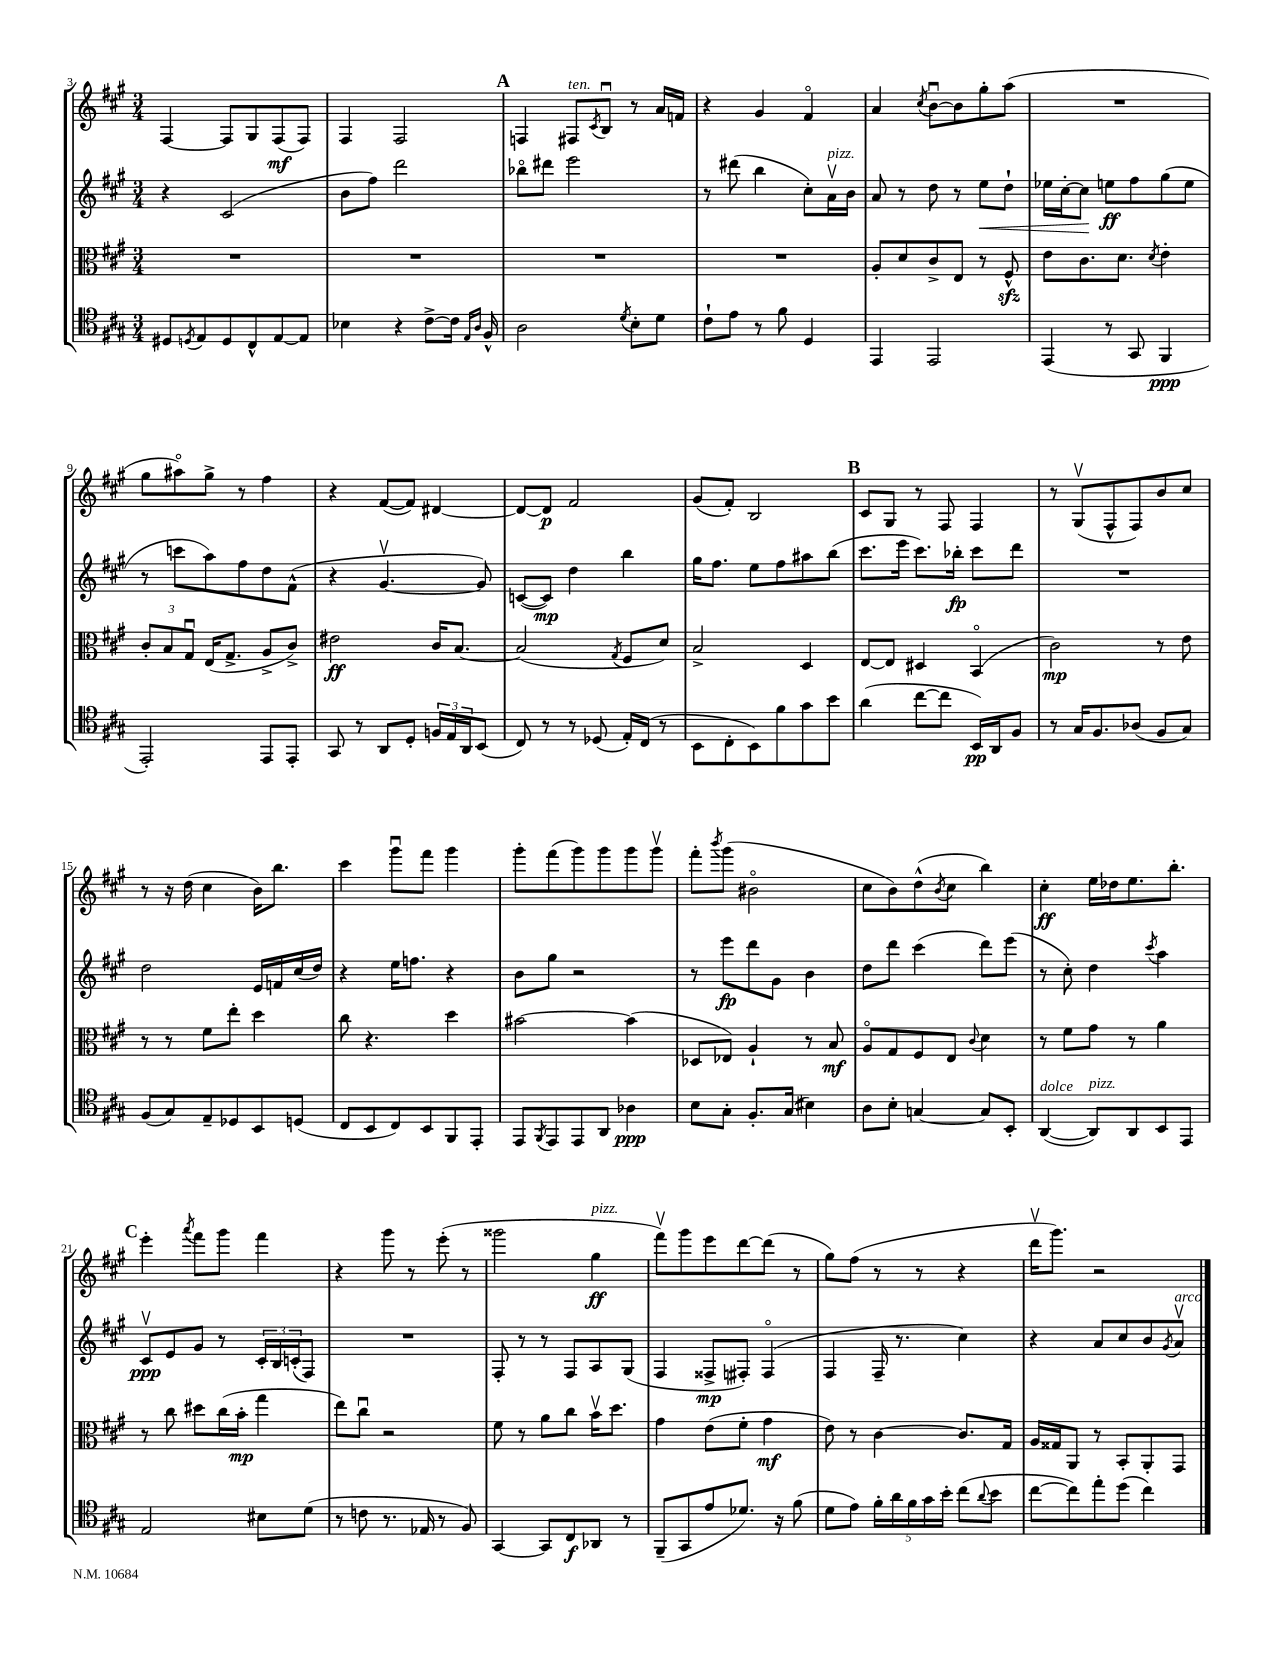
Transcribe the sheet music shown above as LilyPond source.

<<
\new StaffGroup <<
\new Staff = "s0" {
    \clef treble \key a \major \numericTimeSignature \time 3/4
    fis4~ fis8 gis8 fis8\mf( fis8) |
    fis4 fis2 |
    \mark \markup { \bold "A" } f4 fis8^\markup { \italic "ten." } \acciaccatura { cis'8 } b8\downbow r8 a'16 f'16 |
    r4 gis'4 fis'4\flageolet |
    a'4 \acciaccatura { cis''8 } b'8~\downbow b'8 gis''8-. a''8( |
    R2. |
    gis''8 ais''8\flageolet) gis''8-> r8 fis''4 |
    r4 fis'8~( fis'8) dis'4~ |
    dis'8~ dis'8\p fis'2 |
    gis'8( fis'8-.) b2 |
    \mark \markup { \bold "B" } cis'8 gis8 r8 fis8 fis4 |
    r8 gis8\upbow( fis8-^ fis8) b'8 cis''8 |
    r8 r16 d''16( cis''4 b'16) b''8. |
    cis'''4 gis'''8\downbow fis'''8 gis'''4 |
    gis'''8-. fis'''8( gis'''8) gis'''8 gis'''8 gis'''8\upbow |
    fis'''8-. \acciaccatura { b'''8 } gis'''8( bis'2\flageolet |
    cis''8 b'8) d''8-^( \acciaccatura { b'8 } cis''8 b''4) |
    cis''4-.\ff e''16 des''16 e''8. b''8.-. |
    \mark \markup { \bold "C" } e'''4-. \acciaccatura { a'''8 } fis'''8 gis'''8 fis'''4 |
    r4 gis'''8 r8 e'''8-.( r8 |
    gisis'''2 gis''4\ff^\markup { \italic "pizz." } |
    fis'''8\upbow) gis'''8 e'''8 d'''8~ d'''8( r8 |
    gis''8) fis''8( r8 r8 r4 |
    d'''16\upbow gis'''8.) r2 \bar "|." |
}
\new Staff = "s1" {
    \clef treble \key a \major \numericTimeSignature \time 3/4
    r4 cis'2( |
    b'8 fis''8) d'''2 |
    \mark \markup { \bold "A" } bes''8\flageolet dis'''8 e'''2 |
    r8 dis'''8( b''4 cis''8-.) a'16\upbow^\markup { \italic "pizz." } b'16 |
    a'8 r8 d''8 r8 e''8\< d''8-! |
    ees''16 cis''16~-. cis''8\! e''8\ff fis''8 gis''8( e''8 |
    r8 c'''8 a''8) fis''8 d''8 fis'8-^( |
    r4 gis'4.~\upbow gis'8) |
    c'8~( c'8\mp) d''4 b''4 |
    gis''16 fis''8. e''8 fis''8 ais''8 b''8( |
    \mark \markup { \bold "B" } cis'''8. e'''16 cis'''8.) bes''16-.\fp cis'''8 d'''8 |
    R2. |
    d''2 e'16 f'16 cis''16( d''16) |
    r4 e''16 f''8. r4 |
    b'8 gis''8 r2 |
    r8 e'''8\fp d'''8 gis'8 b'4 |
    d''8 d'''8 cis'''4( d'''8) e'''8( |
    r8 cis''8-.) d''4 \acciaccatura { cis'''8 } a''4 |
    \mark \markup { \bold "C" } cis'8\upbow\ppp e'8 gis'8 r8 \tuplet 3/2 { cis'16-. b16 c'16-.( } fis8) |
    R2. |
    fis8-. r8 r8 fis8 a8 gis8( |
    fis4 fisis8->\mp fis8-.) fis4\flageolet( |
    fis4 fis16-- r8. cis''4) |
    r4 a'8 cis''8 b'8 \acciaccatura { gis'8 } a'8\upbow^\markup { \italic "arco" } \bar "|." |
}
\new Staff = "s2" {
    \clef alto \key a \major \numericTimeSignature \time 3/4
    R2. |
    R2. |
    \mark \markup { \bold "A" } R2. |
    R2. |
    a8-. d'8 cis'8-> e8 r8 fis8-^\sfz |
    e'8 cis'8. d'8. \acciaccatura { d'8 } e'4-. |
    \tuplet 3/2 { cis'8-. b8 gis8\downbow } e16( gis8.-> a8-> cis'8->) |
    eis'2\ff cis'16 b8.~ |
    b2( \acciaccatura { gis8 } fis8 d'8) |
    b2-> d4 |
    \mark \markup { \bold "B" } e8~ e8 dis4 b,4\flageolet( |
    cis'2\mp) r8 e'8 |
    r8 r8 fis'8 e''8-. d''4 |
    cis''8 r4. d''4 |
    bis'2~ bis'4( |
    des8 ees8) a4-! r8 b8\mf |
    a8\flageolet gis8 fis8 e8 \appoggiatura { cis'8 } d'4 |
    r8 fis'8 gis'8 r8 a'4 |
    \mark \markup { \bold "C" } r8 cis''8 dis''8 cis''16( b'16-.\mp gis''4 |
    e''8) cis''8\downbow r2 |
    fis'8 r8 a'8 cis''8 b'16\upbow d''8. |
    gis'4 e'8( fis'8-. gis'4\mf |
    e'8) r8 cis'4~ cis'8. gis16 |
    a16 gisis16 a,8 r8 b,8-. a,8-. gis,8 \bar "|." |
}
\new Staff = "s3" {
    \clef tenor \key a \major \numericTimeSignature \time 3/4
    dis8 \acciaccatura { d8 } e8 d8 cis8-^ e8~ e8 |
    bes4 r4 cis'8~-> cis'16 \grace { e16 a16 } fis16-^ |
    \mark \markup { \bold "A" } a2 \acciaccatura { d'8 } b8-. d'8 |
    cis'8-! e'8 r8 fis'8 d4 |
    e,4 e,2 |
    e,4( r8 gis,8 fis,4\ppp |
    e,2-.) e,8 e,8-. |
    gis,8 r8 a,8 d8-. \tuplet 3/2 { f16 e16 a,16 } b,8( |
    cis8) r8 r8 des8( e16-.) cis16( r8 |
    b,8 cis8-. b,8) fis'8 gis'8 b'8 |
    \mark \markup { \bold "B" } a'4( cis''8~ cis''8 b,16\pp) a,16 fis8 |
    r8 gis16 fis8. aes8( fis8 gis8) |
    fis8( gis8) e8-- des8 b,8 d8( |
    cis8 b,8 cis8) b,8 fis,8 e,8-. |
    e,8 \acciaccatura { fis,8 } e,8 e,8 a,8 aes4\ppp |
    b8 gis8-. fis8.-. gis16( bis4) |
    a8 b8-. g4~ g8 b,8-. |
    a,4~^\markup { \italic "dolce" }( a,8^\markup { \italic "pizz." }) a,8 b,8 e,8 |
    \mark \markup { \bold "C" } e2 bis8 d'8( |
    r8 c'8 r8. ees16 r8 fis8) |
    gis,4~ gis,8 cis8\f aes,8 r8 |
    fis,8--( gis,8 e'8 des'8.) r16 fis'8( |
    d'8 e'8) \tuplet 5/4 { fis'16-. a'16 fis'16 gis'16 b'16-. } cis''8( \appoggiatura { a'8 } b'8 |
    cis''8~ cis''8) e''8-. d''8( cis''4) \bar "|." |
}
>>
>>
\layout { \context { \Score currentBarNumber = #3 } }
